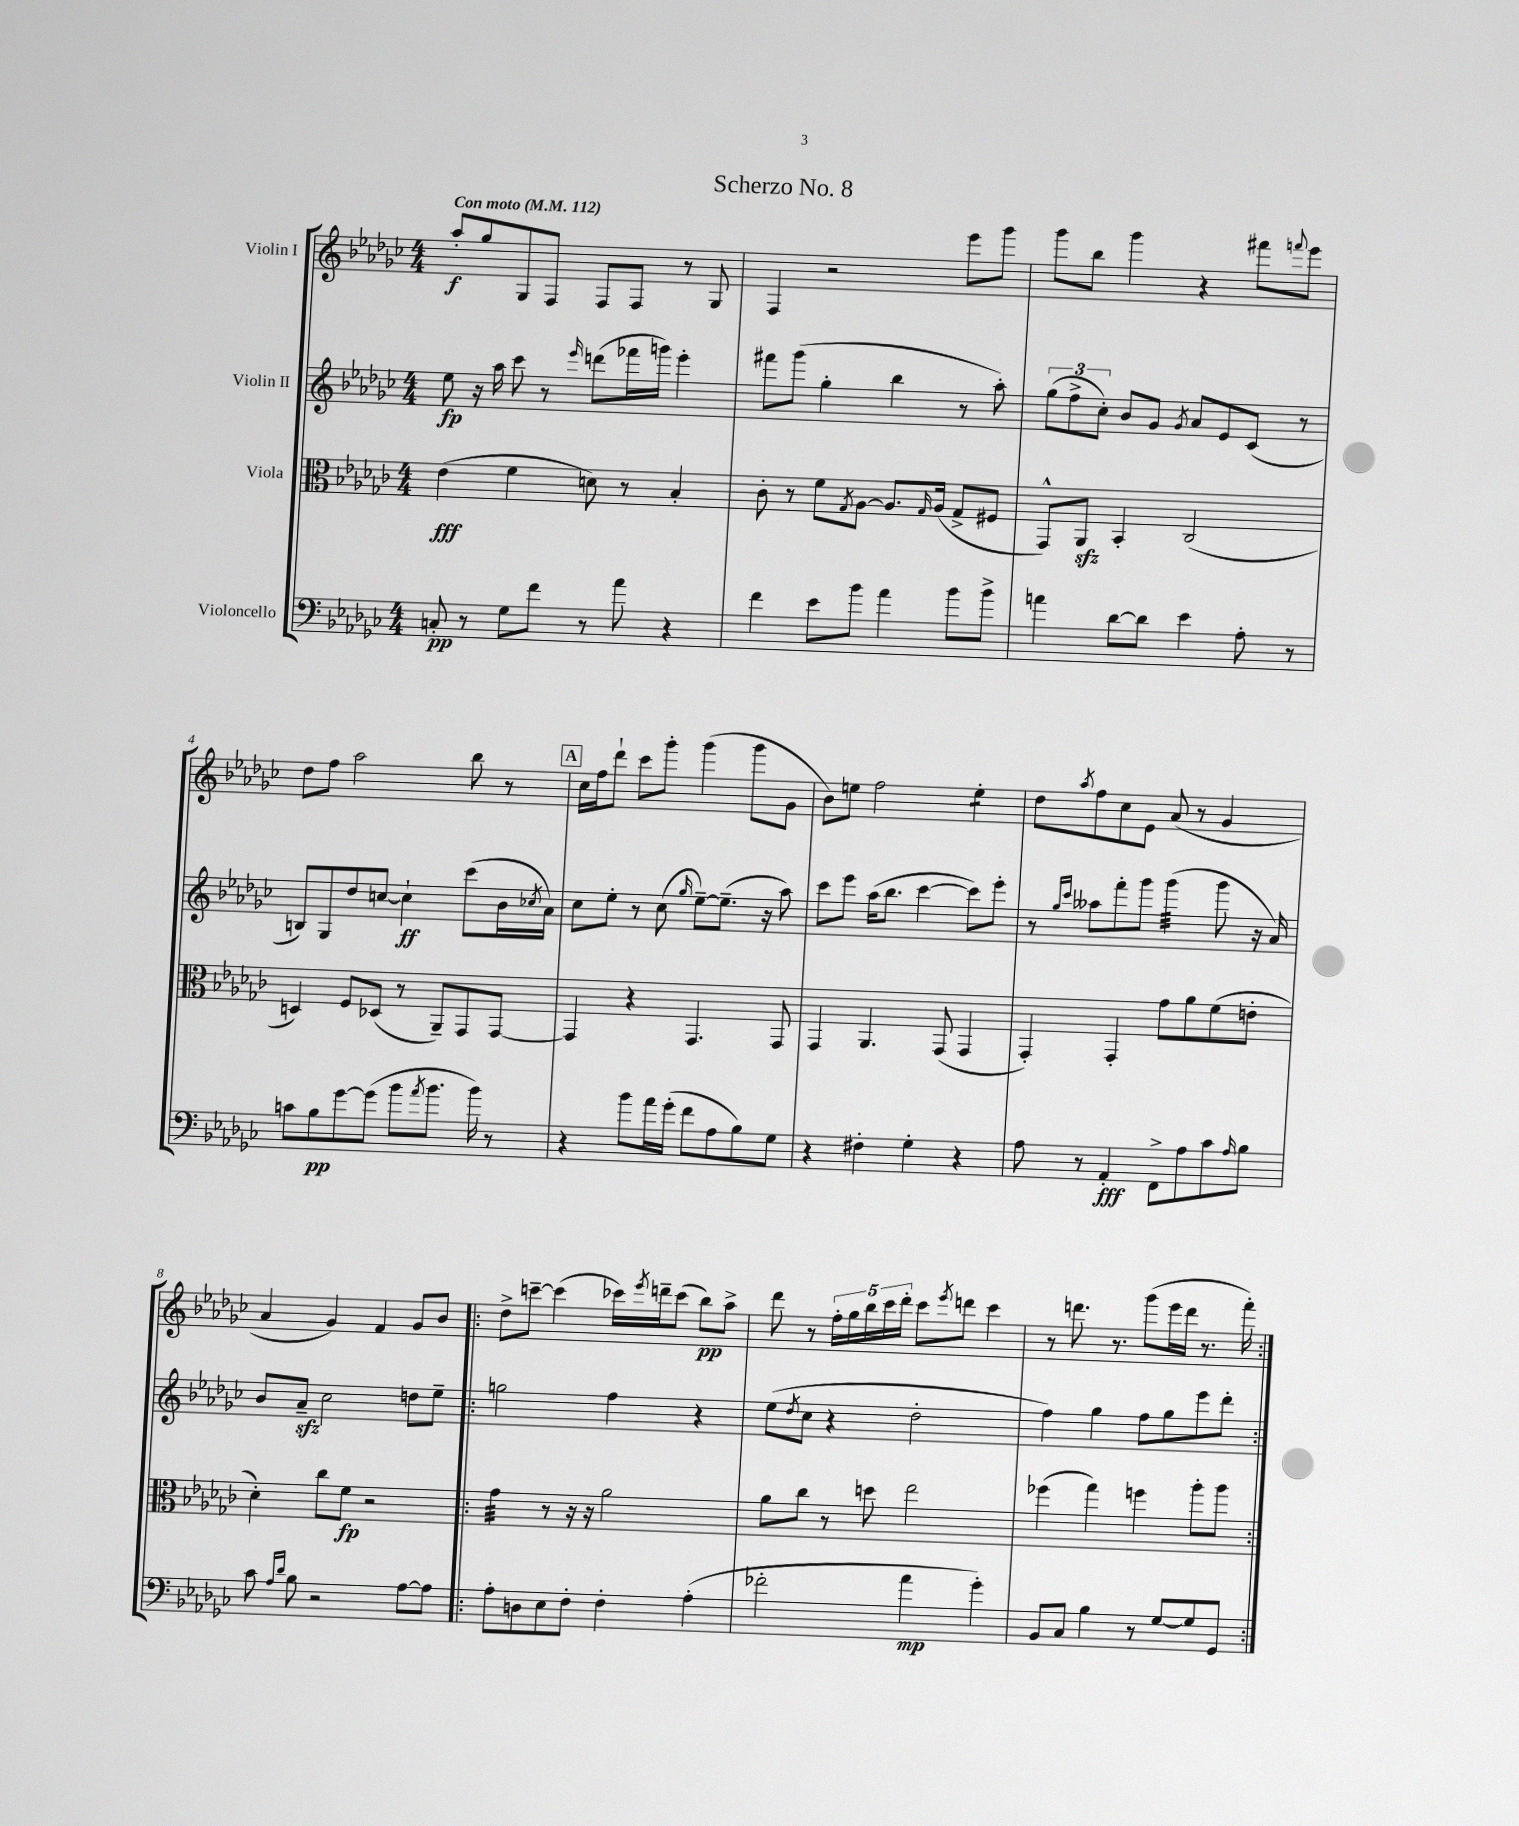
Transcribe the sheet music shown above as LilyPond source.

\header { title = "Scherzo No. 8" }
<<
\new StaffGroup <<
\new Staff = "s0" \with { instrumentName = "Violin I" } {
    \clef treble \key ges \major \numericTimeSignature \time 4/4 \tempo "Con moto" 4 = 112
    aes''8-.\f ges''8 ges8 f8 f8 f8 r8 ges8 |
    f4 r2 ees'''8 ges'''8 |
    ges'''8 bes''8 ges'''4 r4 fis'''8 \appoggiatura { f'''8 } ees'''8 |
    des''8 f''8 aes''2 bes''8 r8 |
    \mark \markup { \box "A" } ces''16 f''16 des'''8-! ces'''8 ges'''8-. ges'''4( ges'''8 ges'8 |
    bes'8) e''8 f''2 e''4:8-. |
    des''8 \acciaccatura { aes''8 } f''8 ces''8 ees'8 aes'8( r8 ges'4 |
    aes'4 ges'4) f'4 ges'8 bes'8 |
    \repeat volta 2 { des''8-> c'''8~-- c'''4( ces'''16) \acciaccatura { ees'''8 } d'''16-- ces'''8( bes''8\pp) aes''8-> |
    des'''8 r8 \tuplet 5/4 { f''16-. ges''16 bes''16 ces'''16 des'''16-. } ces'''8 \acciaccatura { ees'''8 } d'''8 ces'''4 |
    r8 d'''8. r8. ges'''8( ees'''16 d'''16 r8. f'''16-.) | }
}
\new Staff = "s1" \with { instrumentName = "Violin II" } {
    \clef treble \key ges \major \numericTimeSignature \time 4/4
    ees''8\fp r16 aes''16 ces'''8 r8 \grace { ees'''16 } d'''8( fes'''16 g'''16) ees'''4-. |
    fis'''8 ges'''8( ges''4-. bes''4 r8 aes''8-.) |
    \tuplet 3/2 { ges''8( f''8-> ces''8-.) } bes'8 ges'8 \acciaccatura { ges'8 } aes'8 ees'8 ces'8( r8 |
    b8) ges8 des''8 c''8~ c''4-!\ff ces'''8( bes'16 \acciaccatura { ces''8 } aes'16) |
    \mark \markup { \box "A" } ces''8 ees''8-. r8 ces''8( \grace { ges''16 } ees''8~--) ees''8.--( r16 aes''8) |
    ces'''8 ees'''8 aes''16( bes''8. ces'''4~ ces'''8) ees'''8-. |
    r8 \grace { ges''16 ces'''16 } aeses''8 f'''8-. ges'''8 ges'''4:32( ges'''8 r16 aes'16) |
    bes'8 aes'8--\sfz ces''2 d''8 ees''8-- |
    \repeat volta 2 { g''2 f''4 r4 |
    ees''8( \acciaccatura { des''8 } ces''8 r4 des''2-. |
    f''4) ges''4 f''8 ges''8 ees'''8 des'''8-. | }
}
\new Staff = "s2" \with { instrumentName = "Viola" } {
    \clef alto \key ges \major \numericTimeSignature \time 4/4
    ees'4\fff( f'4 d'8) r8 bes4-. |
    ces'8-. r8 f'8 \acciaccatura { ges8 } aes8~ aes8. \grace { ges16 } aes16( ges8-> fis8 |
    ges,8-^) aes,8\sfz bes,4-. ces2( |
    d4) f8 des8( r8 aes,8--) ges,8 ges,8~ |
    \mark \markup { \box "A" } ges,4 r4 ges,4. ges,8 |
    ges,4 aes,4. ges,8( ges,4 |
    ges,4-.) ges,4-. ges'8 aes'8 f'8( e'8-. |
    des'4-.) ces''8 f'8\fp r2 |
    \repeat volta 2 { ges'4:32 r8 r16 r16 aes'2 |
    aes'8 ces''8 r8 d''8 ees''2 |
    fes''4( ges''4) f''4 aes''8-. aes''8 | }
}
\new Staff = "s3" \with { instrumentName = "Violoncello" } {
    \clef bass \key ges \major \numericTimeSignature \time 4/4
    c8-.\pp r8 ges8 f'8 r8 aes'8 r4 |
    f'4 ees'8 bes'8 aes'4 bes'8 bes'8-> |
    a'4 des'8~ des'8 ees'4 aes8-. r8 |
    c'8 bes8\pp ges'8~ ges'8( bes'8 \acciaccatura { aes'8 } bes'8. bes'16) r8 |
    \mark \markup { \box "A" } r4 bes'8 aes'16 ges'16-.( f'8 aes8 bes8) ges8 |
    r4 fis4-. ges4-. r4 |
    aes8 r8 aes,4-.\fff f,8-> aes8 ces'8 \grace { aes16 } bes8 |
    ces'8 \grace { aes16 des'16 } bes8 r2 aes8~ aes8 |
    \repeat volta 2 { aes8-. d8 ees8 f8-. f4-. aes4-.( |
    fes'2-. aes'4\mp ges'4-.) |
    bes,8 ces8 bes4 r8 ges8~ ges8 ges,8 | }
}
>>
>>
